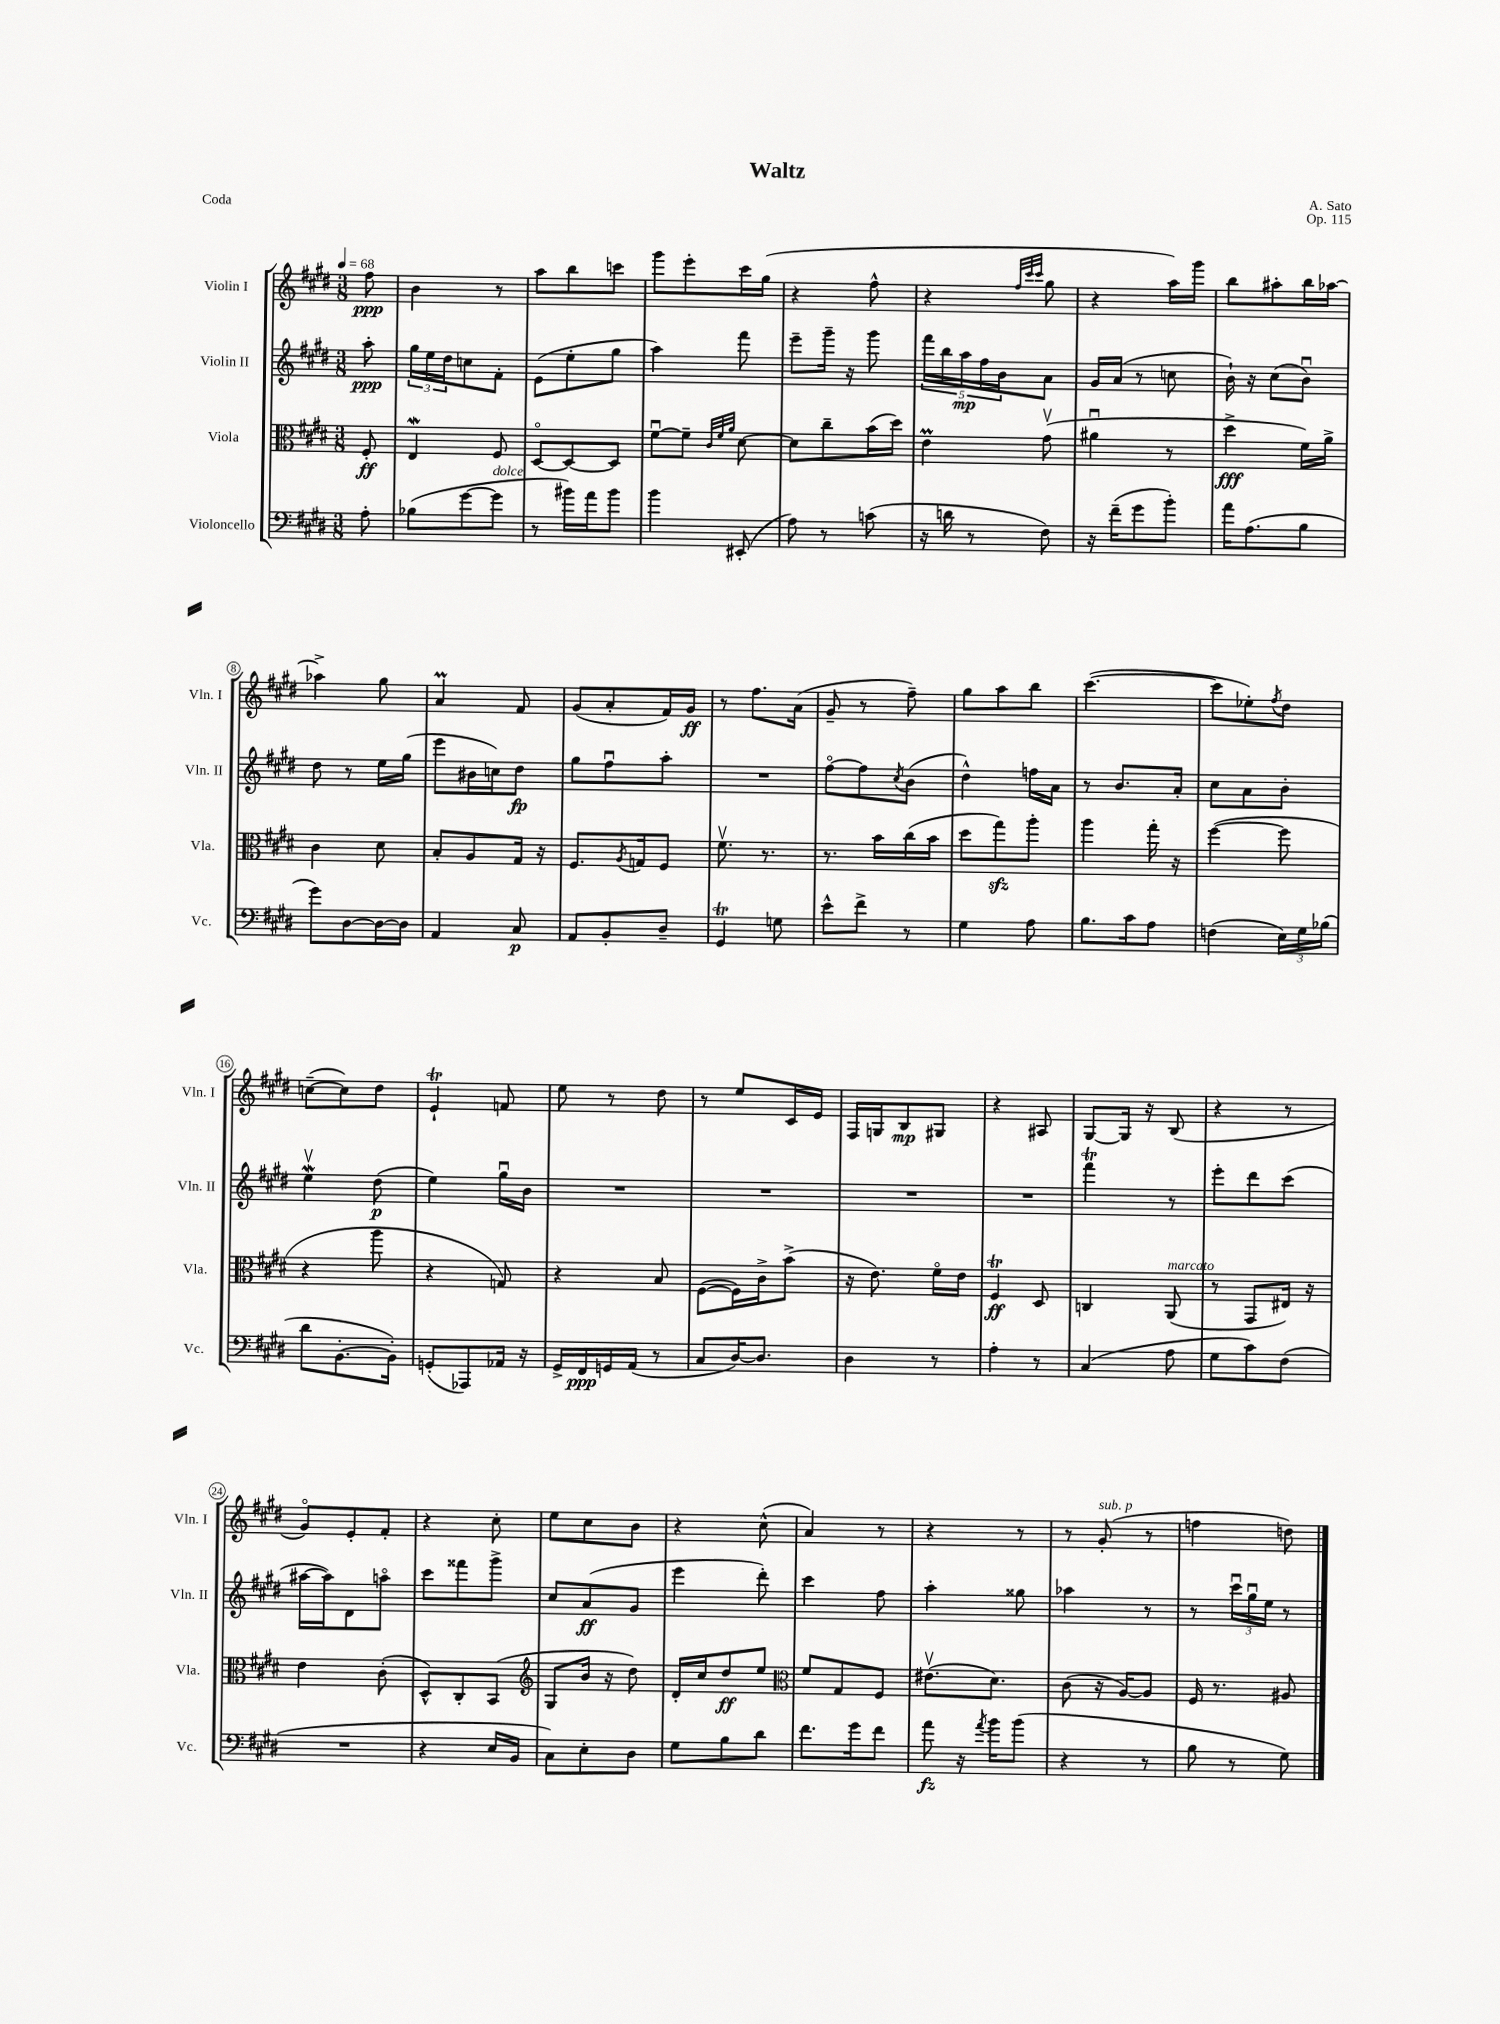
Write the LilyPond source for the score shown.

\header { title = "Waltz" composer = "A. Sato" opus = "Op. 115" piece = "Coda" }
<<
\new StaffGroup <<
\new Staff = "s0" \with { instrumentName = "Violin I" shortInstrumentName = "Vln. I" } {
    \clef treble \key e \major \numericTimeSignature \time 3/8 \partial 8 \tempo 4 = 68
    fis''8\ppp |
    b'4 r8 |
    a''8 b''8 c'''8 |
    gis'''8 e'''8-. cis'''16 gis''16( |
    r4 fis''8-^ |
    r4 \grace { fis''32 cis'''32 cis'''32 } gis''8 |
    r4 a''16) gis'''16 |
    b''8 ais''8-. b''16 aes''16~ |
    aes''4-> gis''8 |
    a'4\prall fis'8 |
    gis'8( a'8-. fis'16) gis'16\ff |
    r8 fis''8. a'16( |
    gis'8-- r8 fis''8--) |
    gis''8 a''8 b''8 |
    cis'''4.~( |
    cis'''8 ees''8-.) \acciaccatura { fis''8 } dis''8 |
    c''8~--( c''8) dis''8 |
    e'4-!\trill f'8 |
    e''8 r8 dis''8 |
    r8 e''8 cis'16 e'16 |
    fis16 g16 b8\mp gis8 |
    r4 ais8 |
    gis8~ gis16 r16 b8( |
    r4 r8 |
    gis'8\flageolet) e'8-. fis'8-. |
    r4 cis''8-. |
    e''8 cis''8 b'8 |
    r4 cis''8-^( |
    a'4) r8 |
    r4 r8 |
    r8 gis'8-.^\markup { \italic "sub. p" }( r8 |
    f''4 d''8) \bar "|." |
}
\new Staff = "s1" \with { instrumentName = "Violin II" shortInstrumentName = "Vln. II" } {
    \clef treble \key e \major \numericTimeSignature \time 3/8 \partial 8
    a''8-.\ppp |
    \tuplet 3/2 { gis''16 e''16 dis''16 } c''8 fis'8-. |
    e'8( e''8-. gis''8 |
    a''4) fis'''8 |
    e'''8-- gis'''16-- r16 gis'''8 |
    \tuplet 5/4 { fis'''16 b''16 a''16\mp fis''16 b'16 } a'8 |
    gis'16 a'16( r8 c''8 |
    b'16-!) r16 cis''8( b'8\downbow) |
    dis''8 r8 e''16 gis''16( |
    e'''8 bis'16 c''16) dis''8\fp |
    gis''8 fis''8\downbow a''8-. |
    R4. |
    fis''8~\flageolet fis''8 \acciaccatura { cis''8 } b'8( |
    dis''4-^) f''16 a'16 |
    r8 b'8. a'16-. |
    cis''8 a'8 b'8-. |
    e''4\upbow\mordent dis''8\p( |
    e''4) gis''16\downbow b'16 |
    R4. |
    R4. |
    R4. |
    R4. |
    fis'''4\trill r8 |
    e'''8-. dis'''8 cis'''8( |
    ais''16~ ais''16) dis'8 a''8\flageolet |
    cis'''8 fisis'''8 gis'''8-> |
    cis''8 a'8\ff( gis'8 |
    e'''4 dis'''8-.) |
    cis'''4 fis''8 |
    a''4-. gisis''8 |
    aes''4 r8 |
    r8 \tuplet 3/2 { cis'''16\downbow gis''16\downbow e''16 } r8 \bar "|." |
}
\new Staff = "s2" \with { instrumentName = "Viola" shortInstrumentName = "Vla." } {
    \clef alto \key e \major \numericTimeSignature \time 3/8 \partial 8
    fis8-.\ff |
    e4\mordent fis8 |
    dis8~\flageolet dis8~ dis8 |
    fis'8~\downbow fis'8-- \grace { cis'32 fis'32 a'32 } dis'8~ |
    dis'8 cis''8-- b'16( dis''16) |
    e'4\prall gis'8\upbow( |
    ais'4\downbow r8 |
    dis''4->\fff fis'16) a'16-> |
    cis'4 dis'8 |
    b8-. a8 gis16 r16 |
    fis8. \acciaccatura { a8 } g16 fis8 |
    fis'8.\upbow r8. |
    r8. b'16 cis''16( b'16 |
    dis''8 gis''8\sfz) a''8-. |
    a''4 gis''16-. r16 |
    fis''4~( fis''8 |
    r4 a''8 |
    r4 g8) |
    r4 b8 |
    fis8~( fis16) cis'16-> b'8->( |
    r16 e'8.) fis'16\flageolet e'16 |
    fis4\trill\ff dis8 |
    c4 a,8^\markup { \italic "marcato" }( |
    r8 gis,8 eis16) r16 |
    e'4 cis'8-.( |
    dis8-^) cis8-. b,8( |
    \clef treble gis8 b'16 r16 dis''8) |
    dis'16-. cis''16 dis''8\ff e''8 |
    \clef alto fis'8 gis8 fis8 |
    eis'8.\upbow( dis'8.) |
    cis'8( r16 a16~) a8 |
    fis16 r8. ais8 \bar "|." |
}
\new Staff = "s3" \with { instrumentName = "Violoncello" shortInstrumentName = "Vc." } {
    \clef bass \key e \major \numericTimeSignature \time 3/8 \partial 8
    a8-. |
    bes8( gis'8~ gis'8^\markup { \italic "dolce" } |
    r8 bis'16) a'16 bis'8 |
    b'4 eis,8-.( |
    a8) r8 c'8( |
    r16 d'16 r8 fis8) |
    r16 fis'16--( gis'8 b'8-.) |
    a'16 a8.( b8 |
    gis'8) dis8~ dis16~ dis16 |
    a,4 cis8\p |
    a,8 b,8-. dis8-- |
    gis,4\trill g8 |
    e'8-^ fis'8-> r8 |
    gis4 a8 |
    b8. cis'16 a8 |
    f4( \tuplet 3/2 { e16) gis16 bes16( } |
    dis'8 b,8.~-. b,16-.) |
    g,8-.( aes,,8) aes,16 r16 |
    gis,16-> fis,16\ppp g,16 a,16( r8 |
    cis8 dis16~) dis8. |
    dis4 r8 |
    a4-. r8 |
    cis4( a8 |
    gis8 cis'8) fis8( |
    R4. |
    r4 e16 b,16 |
    cis8) e8-. dis8 |
    gis8 b8 dis'8 |
    fis'8. gis'16 fis'8 |
    a'8\fz r16 \acciaccatura { a'8 } b'16 b'8( |
    r4 r8 |
    b8 r8 gis8) \bar "|." |
}
>>
>>
\layout { \context { \Score \override BarNumber.stencil = #(make-stencil-circler 0.1 0.3 ly:text-interface::print) } }
